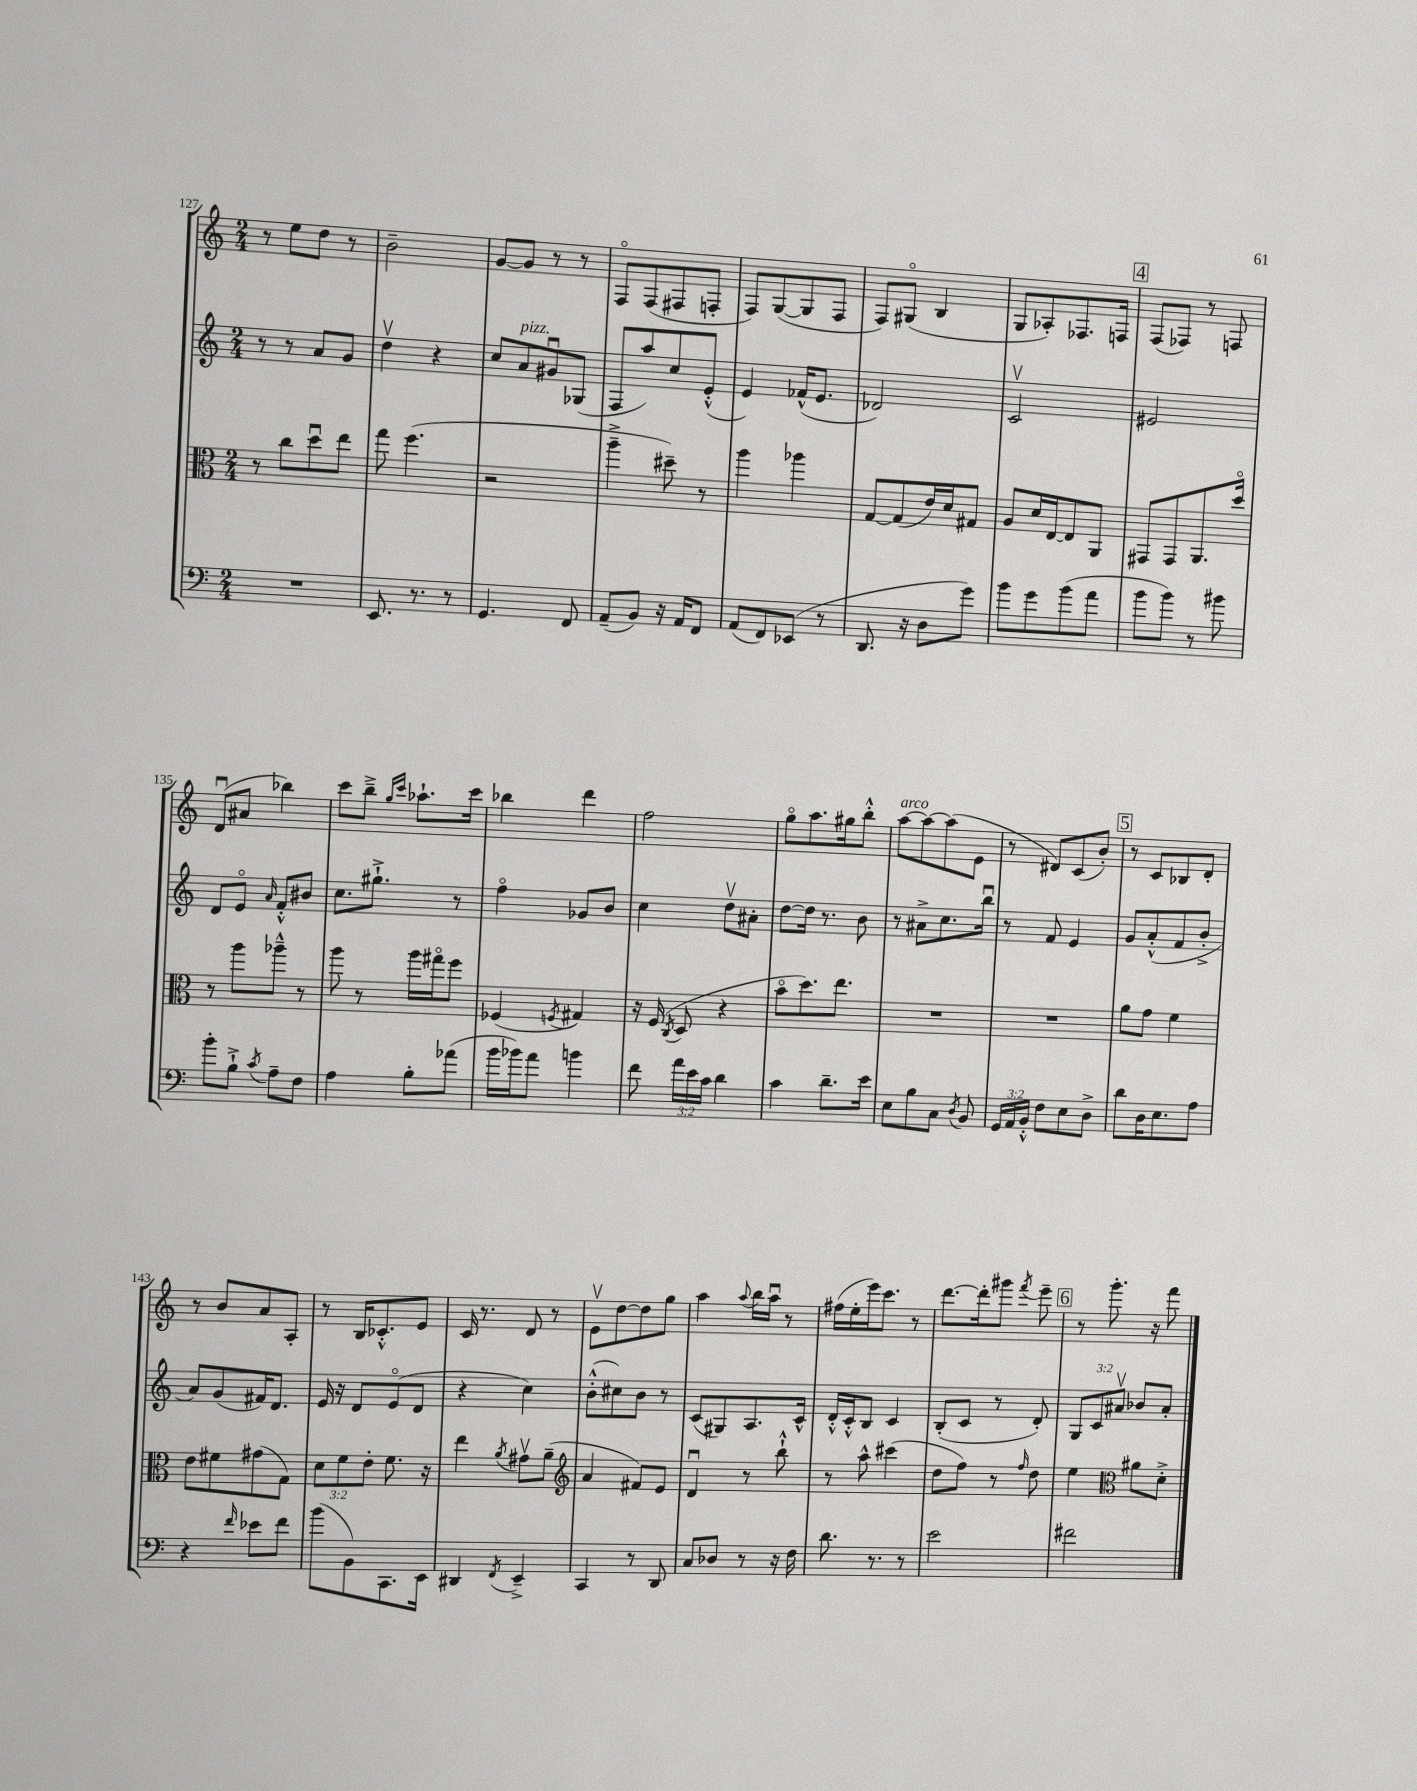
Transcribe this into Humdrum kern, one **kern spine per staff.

**kern	**kern	**kern	**kern
*staff4	*staff3	*staff2	*staff1
*clefF4	*clefC3	*clefG2	*clefG2
*k[]	*k[]	*k[]	*k[]
*M2/4	*M2/4	*M2/4	*M2/4
2r	8r	8r	8r
.	8cc\L	8r	8ee\L
.	8ddu\	8a/L	8dd\J
.	8ee\J	8g/J	8r
=	=	=	=
8.EE/	8gg\	4ddv\	2b~\
.	(4.ff\	.	.
8.r	.	.	.
.	.	4r	.
8r	.	.	.
=	=	=	=
4.GG/	2r	8cc/L	[8g/L
.	.	8a/	8g/]J
.	.	8g#u/	8r
8FF/	.	(8G-/J	8r
=	=	=	=
(8AA~/L	4aa~^\	8F/L	8Fo/L
8BB/J)	.	8aa/)	(8F/
16r	8dd#~\)	8cc/	8F#/
16AA/LK	.	.	.
8FF/J	8r	(8e'^^/J	8F'/J
=	=	=	=
(8AA/L	4aa\	4e/)	8F/L)
8FF/)	.	.	([8G/
(8EE-/J	4aa-\	(16f-^^/LK	8G/]
.	.	8.e/J	.
8r	.	.	8F/J
=	=	=	=
8.DD/	[8G/L	2d-/)	8F/L)
.	(8G/]	.	(8G#o/J
16r	.	.	.
8D\L	16e/L)	.	4B/
.	16d/J	.	.
8g\J)	8G#/J	.	.
=	=	=	=
8b\L	8A/L	2cv/	8G/L
8g\	16d/L	.	8A-'/)
.	[16E/J	.	.
(8b\	8E/]	.	8.F-/
8a\J	8AA/J	.	.
.	.	.	16F/Jk
=	=	=	=
8b\L	8GG#/L	2e#/	(8F/L
8b\J)	8GG#/	.	8F-/J)
8r	8.AA/	.	8r
8b#\	.	.	8F/
.	16ddo/Jk	.	.
=	=	=	=
8b'\L	8r	8d/L	(8du/L
8B`^\J	8aa\L	8eo/J	8a#/J
8qc/	.	16qqa/	.
8A~\L	8aa-~^^\J	8f'^^/L	4bb-\)
8F\J	8r	8b#/J	.
=	=	=	=
4A\	8aa\	8.cc\L	8ccc\L
.	8r	.	8bb~^\J
.	.	8.gg#`^\J	.
.	.	.	16qqgg/LL
.	.	.	16qqccc/JJ
8B'\L	16aa\LL	.	8.aa-`\L
.	16gg#o\J	.	.
(8a-\J	8ff\J	8r	.
.	.	.	16ccc\Jk
=	=	=	=
16b\LL	(4F-/	4ffo\	4bb-\
16b-\J)	.	.	.
8a\J	.	.	.
.	8qF/	.	.
4b\	4G#/)	8g-/L	4ddd\
.	.	8b/J	.
=	=	=	=
8f\	16r	4cc\	2ff\
.	(16F/	.	.
.	8qC/	.	.
24a\LL	8D/	.	.
24e\	.	.	.
24c\JJ	.	.	.
4d\	4r	8ddv\L	.
.	.	8a#'\J	.
=	=	=	=
4c\	8bo\L	[8dd\L	8ggo\L
.	8.dd\)	16dd\]Jk	8.aa\
.	.	8.r	.
8.d~\L	.	.	.
.	8.ee\J	.	16gg#\k
.	.	8b\	8bb'^^\J
16e\Jk	.	.	.
=	=	=	=
8E\L	2r	8r	[8aa\L
8B\	.	8a#^\L	8aa\_
8C\J	.	8.cc\	(8aa\]
8qD/	.	.	.
8BB/	.	.	8e\J
.	.	16bbu\Jk	.
=	=	=	=
24GG/LL	2r	8r	8r
24AA/	.	.	.
24BB'^^/JJ	.	.	.
8F\L	.	8f/	8d#/L)
8E\	.	4e/	(8c/
8D^\J	.	.	8b'/J)
=	=	=	=
8d\L	8a\L	8g/L	8r
16D\K	8g\J	(8a'^^/	8c/L
8.E\	.	.	.
.	4f\	8f/	8B-/
8A\J	.	8b'^/J	8d'/J
=	=	=	=
4r	8e\L	8a/L)	8r
.	8f#\	(8g/	8b/L
16qqf/	.	.	.
8e-\L	(8g#\	16f#/K)	8a/
.	.	8.d/J	.
8f\J	8G\J)	.	8A'/J
=	=	=	=
(8b\L	12d\L	16e/	8r
.	.	16r	.
.	12f\	.	.
8BB\)	.	8d/L	16B/LK
.	12e'\J	.	.
.	.	.	8.c-'^^/
8.CC\	8.f\	(8eo/	.
.	.	8d/J	8e/J
16EE\Jk	16r	.	.
=	=	=	=
4DD#/	4ee\	4r	16c/
.	.	.	8.r
8qFF/	8qa/	.	.
4EE~^/	8g#v\L	4cc\)	8d/
.	(8a~\J	.	8r
=	=	=	=
*	*clefG2	*	*
4CC/	4a/	(8b'^^\L	8ev\L
.	.	8cc#\)	[8dd\
8r	8f#/L)	8b\J	8dd\]
8DD/	8e/J	8r	8gg\J
=	=	=	=
8C/L	4du/	(8c/L	4aa\
8D-/J	.	8G#/)	.
.	.	.	8qqaa/
8r	8r	8.A/	16bb\LL
.	.	.	16aau\JJ
16r	8bb`^^\	.	8r
16F\	.	16c^^/Jk	.
=	=	=	=
8.d\	8r	16d'^^/LL	(16ff#\LL
.	.	16c'^^/J	16ee'\
.	8aa^^\	8B/J	16eee\J)
8.r	.	.	8.ccc\J
.	(4ccc#\	4c/	.
8r	.	.	8r
=	=	=	=
2e\	8dd\L	(8B'/L	[8.ddd\L
.	8ff\J)	8c/J	.
.	.	.	16ddd'\]k
.	8r	8r	8ggg#\J
.	16qqff/	.	8qfff/
.	8dd\	8d'/)	8eee~\
=	=	=	=
2f#\	4ee\	12G/L	8r
.	.	12c/	.
.	.	.	8.ggg'\
.	.	12a#v/J	.
*	*clefC3	*	*
.	8a#\L	8b-/L	.
.	.	.	16r
.	8d'^\J	8a#'/J	8fff\
==	==	==	==
*-	*-	*-	*-
